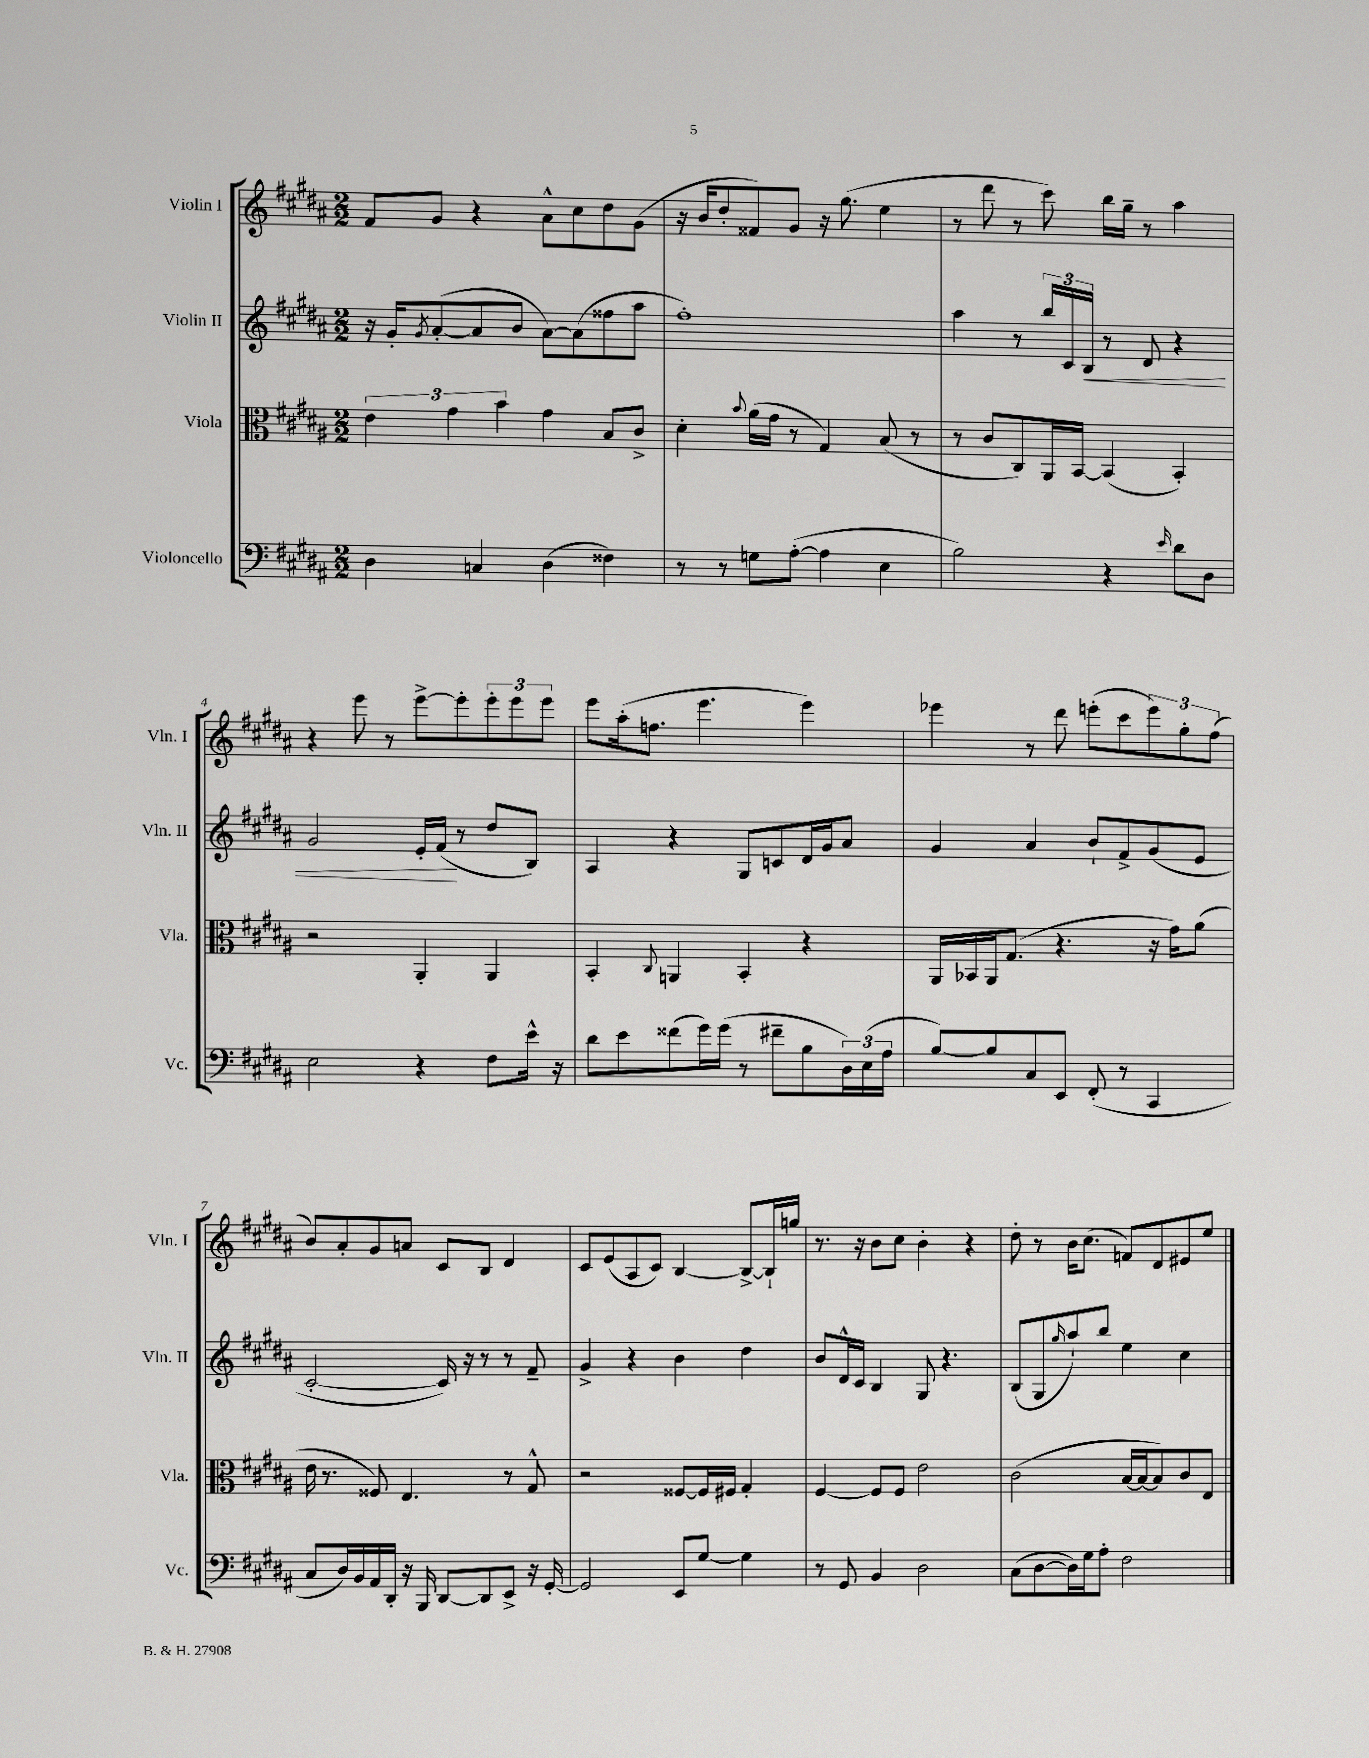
<<
\new StaffGroup <<
\new Staff = "s0" \with { instrumentName = "Violin I" shortInstrumentName = "Vln. I" } {
    \clef treble \key b \major \numericTimeSignature \time 2/2
    fis'8 gis'8 r4 ais'8-^ cis''8 dis''8 gis'8( |
    r16 b'16 dis''8-. fisis'8) gis'8 r16 gis''8.( e''4 |
    r8 dis'''8 r8 cis'''8) b''16 gis''16-- r8 ais''4 |
    r4 e'''8 r8 e'''8~-> e'''8-. \tuplet 3/2 { e'''8-. e'''8 e'''8 } |
    e'''8 ais''16-.( f''8. e'''4. e'''4) |
    ees'''4 r8 dis'''8 e'''8-.( cis'''8 \tuplet 3/2 { e'''8) gis''8-. fis''8( } |
    b'8) ais'8-. gis'8 a'8 cis'8 b8 dis'4 |
    cis'8 e'8( ais8 cis'8) b4~ b8~-> b16-! g''16 |
    r8. r16 b'8 cis''8 b'4-. r4 |
    dis''8-. r8 b'16 cis''8.( f'8) dis'8 eis'8 e''8 \bar "|." |
}
\new Staff = "s1" \with { instrumentName = "Violin II" shortInstrumentName = "Vln. II" } {
    \clef treble \key b \major \numericTimeSignature \time 2/2
    r16 gis'16-. \acciaccatura { gis'8 } ais'8~-.( ais'8 b'8 ais'8~) ais'8( fisis''8 ais''8 |
    fis''1-.) |
    ais''4 r8 \tuplet 3/2 { b''16 cis'16 b16\< } r8 dis'8 r4 |
    gis'2 e'16-. fis'16\!( r8 dis''8 b8) |
    ais4 r4 gis8 c'8 dis'16 gis'16 ais'8 |
    gis'4 ais'4 b'8-! fis'8-> gis'8( e'8 |
    cis'2~-. cis'16) r16 r8 r8 fis'8-- |
    gis'4-> r4 b'4 dis''4 |
    b'8 dis'16-^ cis'16 b4 gis8 r4. |
    b8( gis8 \grace { gis''16 } ais''8-!) b''8 e''4 cis''4 \bar "|." |
}
\new Staff = "s2" \with { instrumentName = "Viola" shortInstrumentName = "Vla." } {
    \clef alto \key b \major \numericTimeSignature \time 2/2
    \tuplet 3/2 { e'4 gis'4 b'4 } gis'4 b8 cis'8-> |
    dis'4-. \appoggiatura { b'8 } ais'16( gis'16 r8 gis4) b8( r8 |
    r8 cis'8 cis8) ais,16 b,16~ b,4( b,4-.) |
    r2 ais,4-. ais,4 |
    b,4-. \appoggiatura { cis8 } a,4 b,4-. r4 |
    ais,16 bes,16 ais,16 gis8.( r4. r16 gis'16) ais'8( |
    e'16 r8. fisis8) e4. r8 gis8-^ |
    r2 fisis8~ fisis16 fis16 gis4-. |
    fis4~ fis8 fis8 e'2 |
    cis'2( b16~ b16~ b8) cis'8 e8 \bar "|." |
}
\new Staff = "s3" \with { instrumentName = "Violoncello" shortInstrumentName = "Vc." } {
    \clef bass \key b \major \numericTimeSignature \time 2/2
    dis4 c4 dis4( fisis4) |
    r8 r8 g8 ais8~-.( ais4 e4 |
    b2) r4 \grace { e'16 } dis'8 dis8 |
    e2 r4 fis8 e'16-^ r16 |
    dis'8 e'8 fisis'8( gis'16) gis'16( r8 fis'8-- b8 \tuplet 3/2 { dis16) e16( ais16 } |
    b8~) b8 cis8 e,8 fis,8-.( r8 cis,4 |
    cis8 dis16) b,16 ais,16 dis,16-. r16 b,,16 dis,8~ dis,8 e,8-> r16 gis,16~-. |
    gis,2 e,8 gis8~ gis4 |
    r8 gis,8 b,4 dis2 |
    cis8( dis8~ dis16) gis16 ais8-. fis2 \bar "|." |
}
>>
>>
